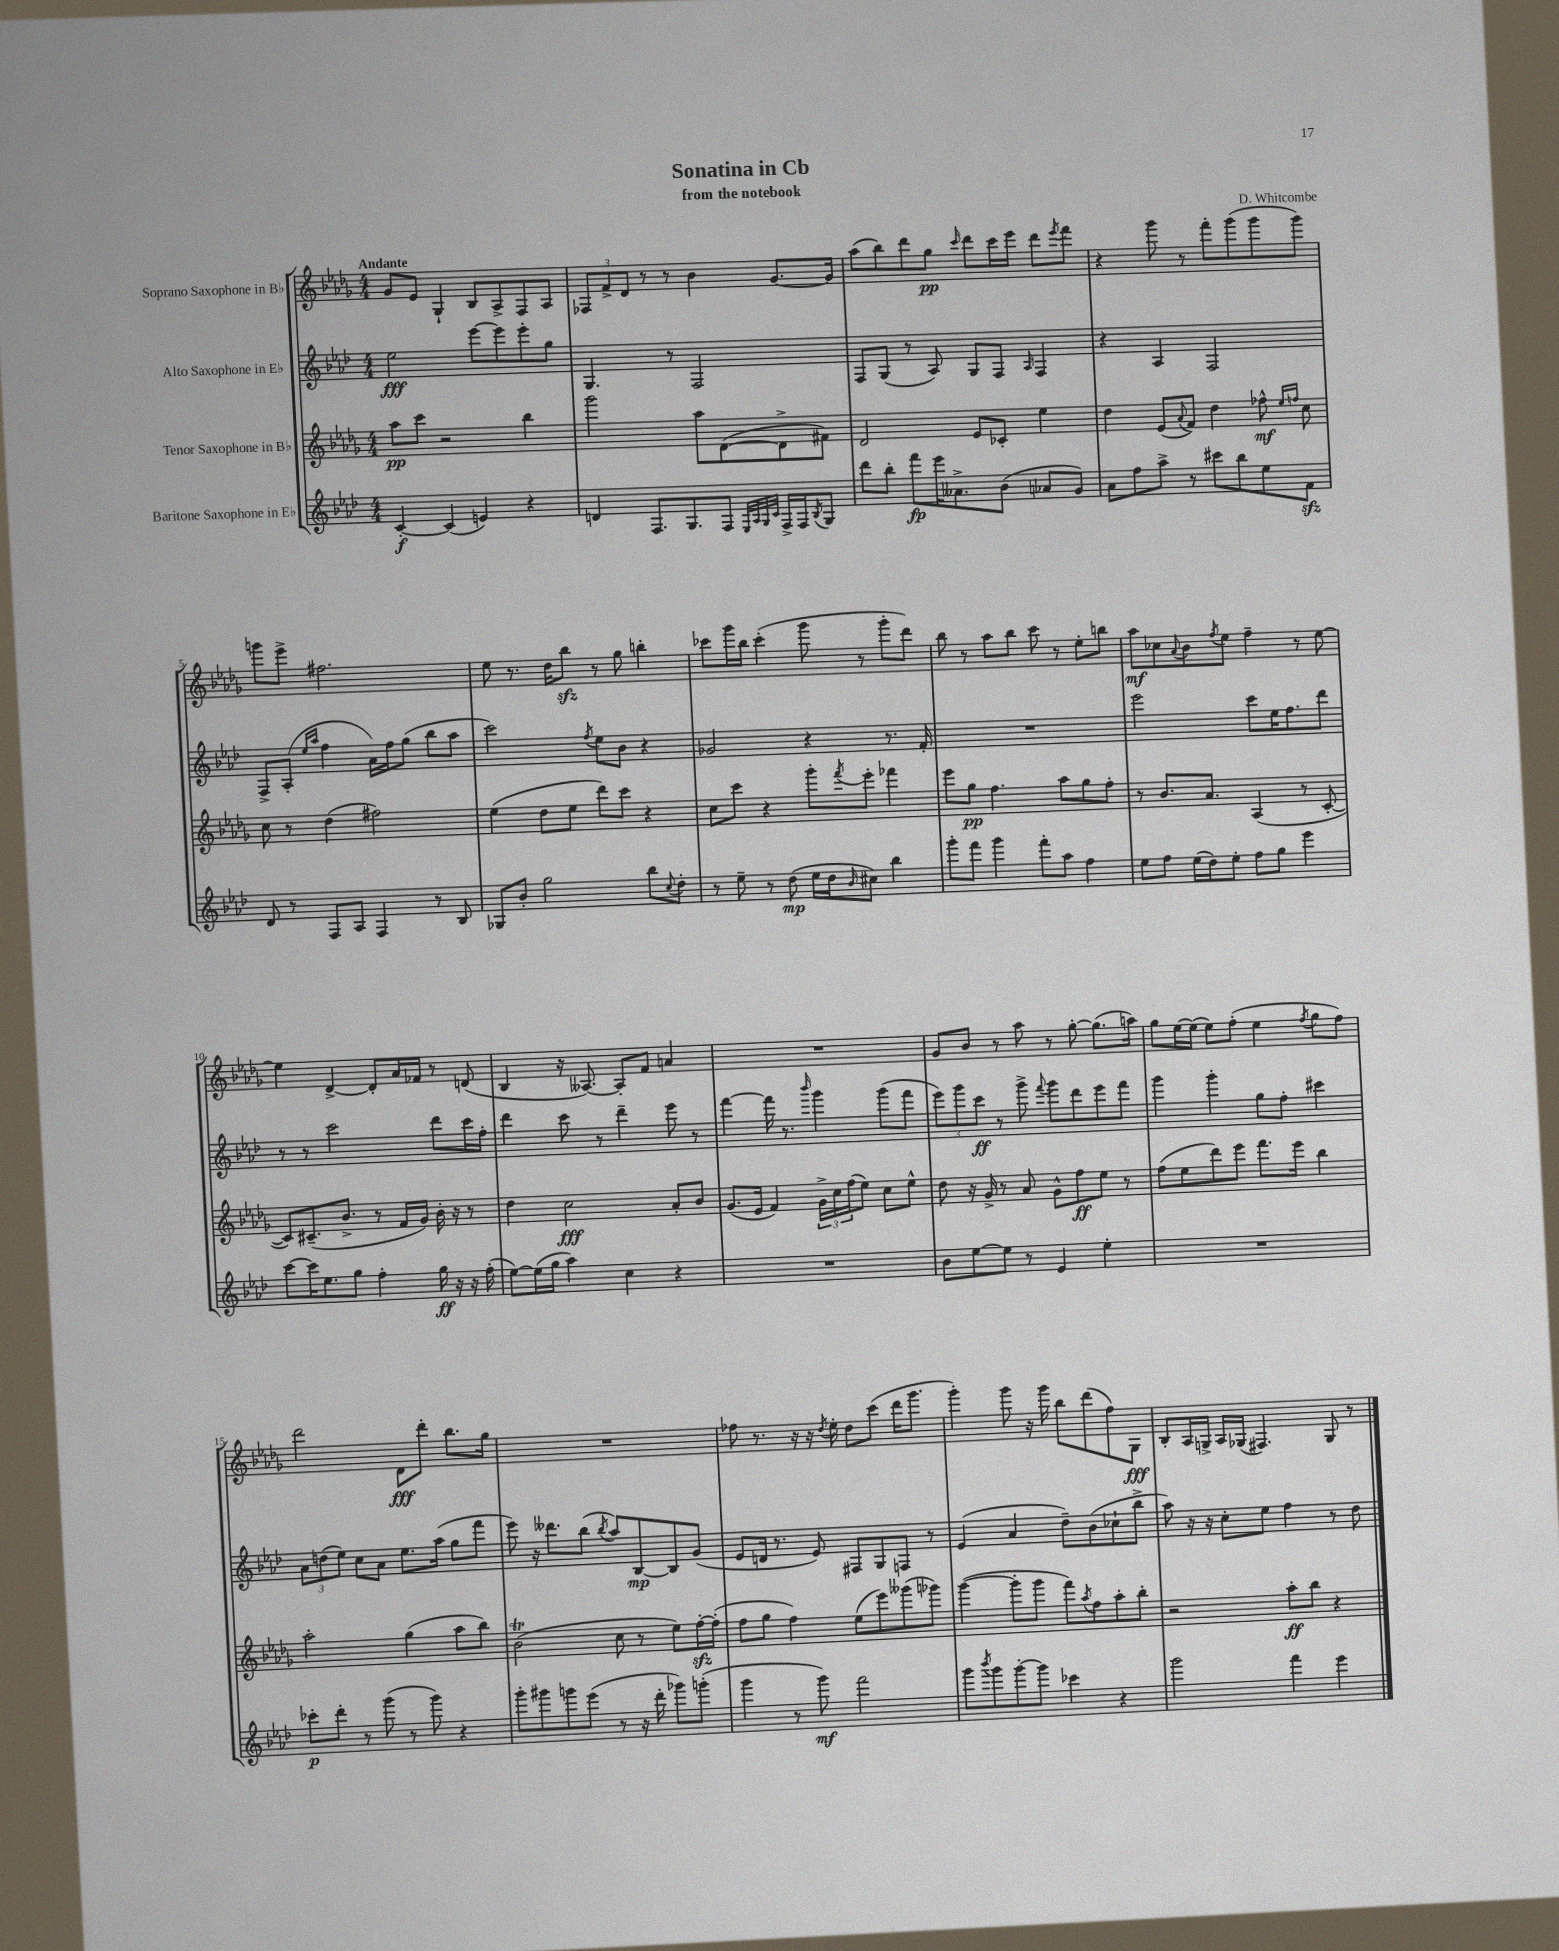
\header { title = "Sonatina in Cb" composer = "D. Whitcombe" subtitle = "from the notebook" }
<<
\new StaffGroup <<
\new Staff = "s0" \with { instrumentName = "Soprano Saxophone in Bb" } {
    \clef treble \key des \major \numericTimeSignature \time 4/4 \tempo "Andante"
    ges'8 ees'8 ges4-! bes8 aes8-> f8 aes8 |
    \tuplet 3/2 { fes8 f'8-> des'8 } r8 r8 bes'4 ges'8.~ ges'16 |
    aes''8( bes''8) des'''8 ges''8\pp \grace { c'''16 } des'''8 c'''16 ees'''16 des'''8 \acciaccatura { ees'''8 } f'''8 |
    r4 ges'''8 r8 f'''8-. ges'''8( ges'''8 ges'''8) |
    g'''8 ees'''8-> fis''2. |
    ees''8 r8. des''16 bes''8\sfz r8 ges''8 b''4-. |
    ces'''8 ges'''16 bes''16 ces'''4-.( ges'''8 r8 ges'''8-. des'''8) |
    bes''8 r8 aes''8 bes''8 c'''8 r8 ees''8-. b''8 |
    aes''8\mf ces''8 \appoggiatura { aes'8 } bes'8 \acciaccatura { f''8 } ees''8 f''4-- r8 ees''8~ |
    ees''4 des'4~-> des'8-. aes'16 fes'16 r8 d'8( |
    bes4 r16 aeses8.~) aeses8-. f'8 a'4 |
    R1 |
    ges'8 bes'8 r8 aes''8 r8 ges''8~-. ges''8.( a''16) |
    ges''8 ees''16~ ees''16( ees''8) f''8-.( ees''4 \acciaccatura { f''8 } ges''8 f''8) |
    des'''2 des'8\fff des'''8-. bes''8. ges''16 |
    R1 |
    fes''8 r8. r16 r16 \acciaccatura { des''8 } ees''16-. des''8 c'''8( des'''16 ges'''8. |
    ges'''4-.) ges'''8 r16 ges'''16 bes''8 des'''8( f''8) ges8\fff |
    bes8-. aes16 g16-> aes16 ges16( fis4.) ges8 r8 \bar "|." |
}
\new Staff = "s1" \with { instrumentName = "Alto Saxophone in Eb" } {
    \clef treble \key aes \major \numericTimeSignature \time 4/4
    ees''2\fff ees'''8~ ees'''8 ees'''8-. g''8 |
    g4. r8 f2 |
    f8 g8( r8 aes8) g8 f8 \grace { aes16 } f4 |
    r4 aes4 f2 |
    f8-> aes8-.( \grace { ees''16 aes''16 } f''4 aes'16) f''16 g''8( bes''8 aes''8 |
    c'''2) \acciaccatura { f''8 } ees''8 bes'8 r4 |
    ges'2 r4 r8. f'16-. |
    R1 |
    ees'''2 c'''8 ees''16 f''8. des'''8 |
    r8 r8 c'''2 des'''8 c'''16 f''16-. |
    des'''4 c'''8 r8 des'''4-- ees'''8 r8 |
    f'''4~ f'''16 r8. \grace { bes'''16 } g'''4 g'''8( f'''8 |
    \tuplet 3/2 { ees'''8) g'''8 c'''8\ff } r8 g'''8-> \appoggiatura { f'''8 } g'''8 des'''8 ees'''8 f'''8 |
    g'''4 g'''4-. g''8 f''8-. cis'''4 |
    \tuplet 3/2 { aes'8 d''8( ees''8) } c''8 aes'8 ees''8. aes''16( g''8 f'''8 |
    ees'''8) r16 deses'''8. bes''8( \acciaccatura { bes''8 } aes''8) bes8~\mp bes8 g'8( |
    ees'8 d'16 r8. ees'8) fis8 g8 f8 r8 |
    ees'4( aes'4 des''8--) bes'8( ces''8-! bes''8-> |
    aes''8) r16 r16 c''8-. ees''8 f''4 r8 des''8 \bar "|." |
}
\new Staff = "s2" \with { instrumentName = "Tenor Saxophone in Bb" } {
    \clef treble \key des \major \numericTimeSignature \time 4/4
    aes''8\pp c'''8 r2 bes''4 |
    ges'''2 aes''8 des'8~( des'8-> fis'8) |
    des'2 ees'8 ces'8-. ees''4 |
    des''4 ees'8( \appoggiatura { aes'8 } f'8) des''4 fes''8-^\mf \grace { ees''16 f''16 } c''8 |
    c''8 r8 des''4( fis''2) |
    ees''4( des''8 ees''8 des'''8) c'''8 r4 |
    c''8 c'''8 r4 ges'''8-. \acciaccatura { f'''8 } ees'''8-. fes'''4 |
    ees'''8 ges''8\pp f''4. aes''8 ges''8 f''8-. |
    r8 bes'8. aes'8. aes4( r8 c'8~-. |
    c'8) cis'8.--( bes'8.-> r8 f'16 ges'16) bes'16-. r16 r8 |
    des''4 c''2\fff aes'8-. bes'8 |
    ges'8.( ees'16 f'4) \tuplet 3/2 { ges'16-> c''16 f''16( } ees''8) c''8 ees''8-^ |
    des''8 r16 ges'16-> r8 aes'8 ges'8-^ f''8\ff ees''8 r8 |
    f''8( ees''8 des'''8) ees'''8 f'''8. ees'''16 bes''4 |
    aes''2-. ges''4( aes''8 bes''8) |
    bes'2\trill( c''8 r8 ees''8) f''16~-.\sfz f''16-.( |
    f''8 ges''8 f''4) ees''8( ees'''8) geses'''8( ges'''8) |
    ges'''4~( ges'''8-. ges'''8 f'''8) \acciaccatura { aes''8 } f''8 aes''8-. bes''8-. |
    r2 aes''8-.\ff bes''8 r4 \bar "|." |
}
\new Staff = "s3" \with { instrumentName = "Baritone Saxophone in Eb" } {
    \clef treble \key aes \major \numericTimeSignature \time 4/4
    c'4~-.\f c'4( e'4) r4 |
    d'4 f8. g8. f8 \grace { ees32 aes32 g32 c'32 } f16-> f16 \acciaccatura { bes8 } g8 |
    des'''8 bes''8-. f'''8\fp ees'''16 aeses'8.-> bes'8( aes'8 g'8) |
    aes'8 f''8 aes''8-> r8 cis'''8 bes''8 ees''8 f'8\sfz |
    des'8 r8 f8 aes8 f4 r8 bes8 |
    ges8 bes'8-. g''2 bes''8 \appoggiatura { c''8 } des''8-. |
    r8 ees''8-- r8 des''8\mp( ees''16 des''16 \grace { bes'16 } cis''8) bes''4 |
    g'''8-. f'''8 g'''4 f'''8-. aes''8 f''4 |
    ees''8 f''8 ees''16( des''16) ees''8-. f''8 g''8 ees'''4 |
    c'''8~ c'''16 ees''8. g''8 f''4-. g''16\ff r16 r16 f''16-.( |
    ees''8~) ees''16( g''16 aes''4) c''4 r4 |
    R1 |
    bes'8 ees''8~ ees''8 r8 ees'4 ees''4-. |
    R1 |
    ces'''8-.\p des'''8-. r8 g'''8( r8 g'''8) r4 |
    g'''8-. gis'''8 g'''8 ees'''8( r8 r16 des'''16-. ges'''8) g'''8-.( |
    g'''4 r8 g'''8\mf) f'''2 |
    g'''8 \acciaccatura { bes'''8 } g'''8 g'''8~-. g'''8 ces'''4 r4 |
    g'''2 f'''4 ees'''4 \bar "|." |
}
>>
>>
